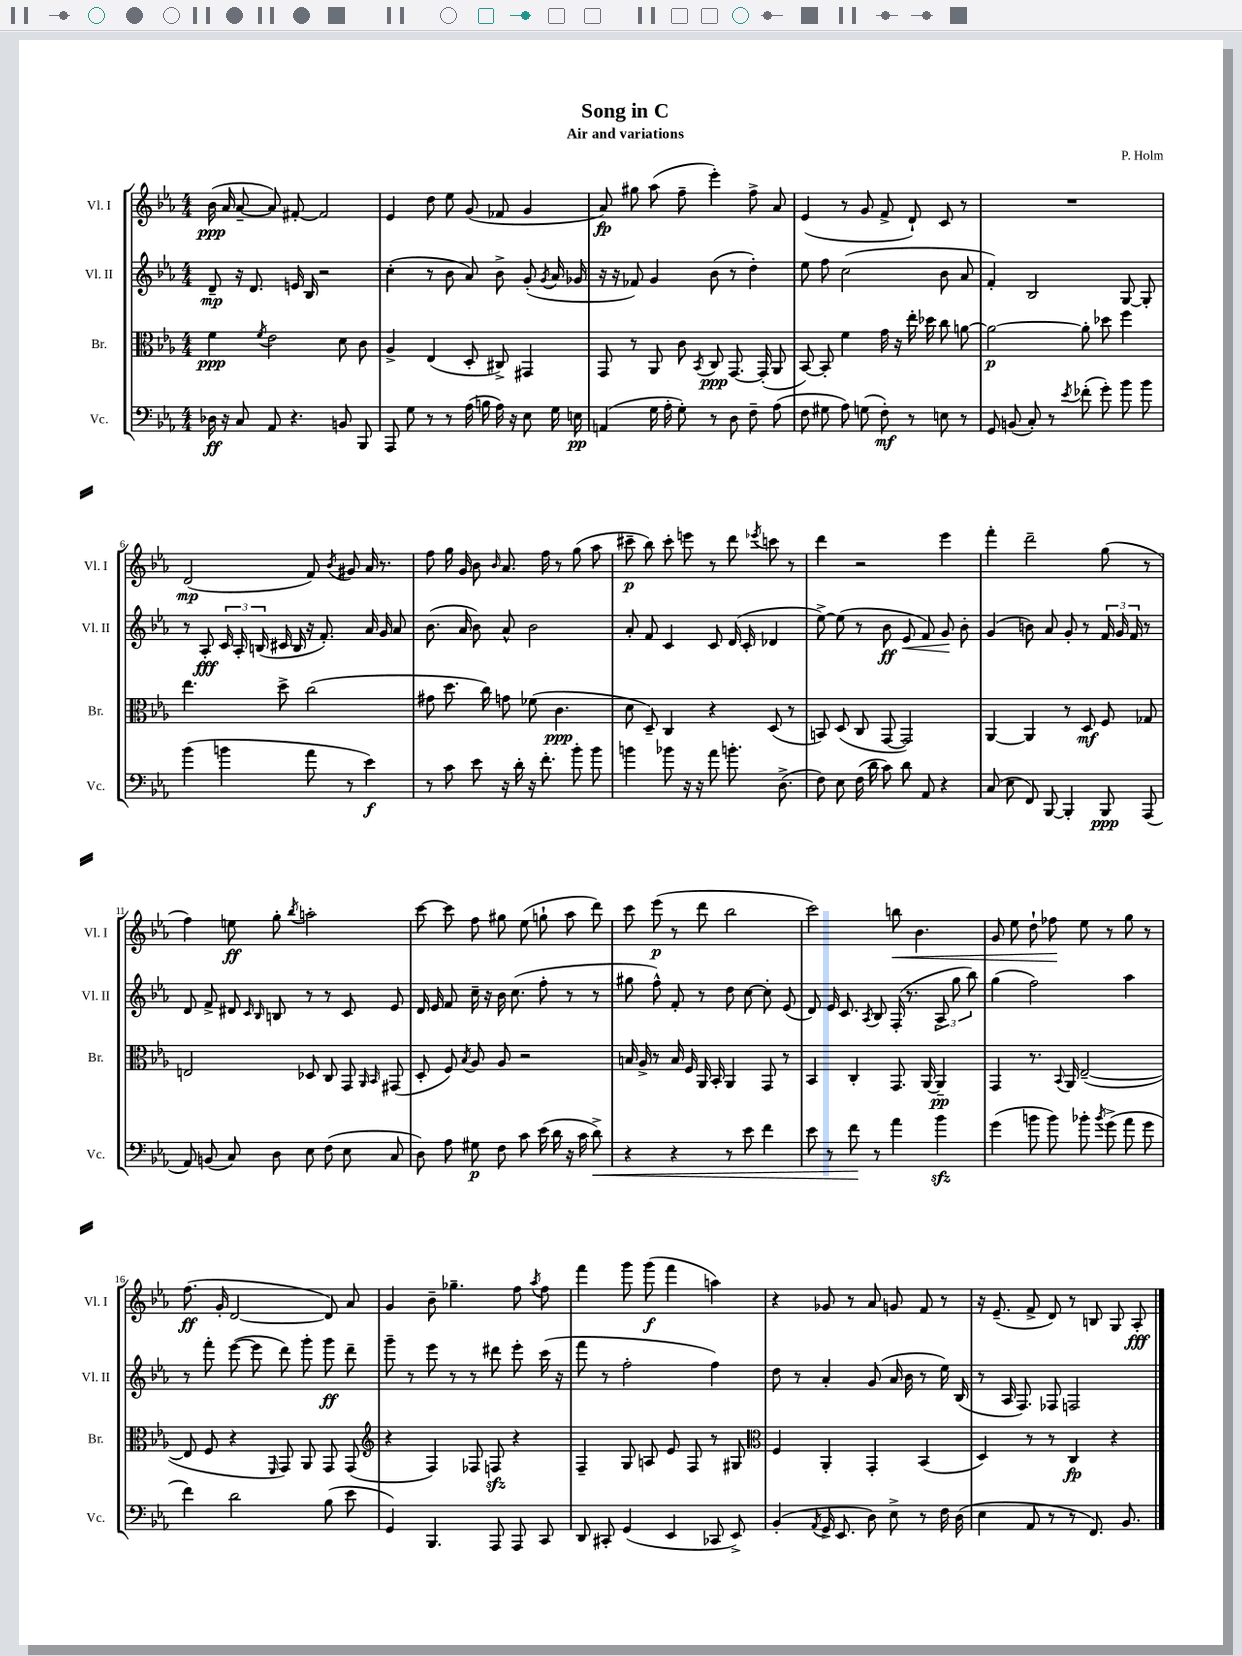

**kern	**kern	**kern	**kern
*staff4	*staff3	*staff2	*staff1
*clefF4	*clefC3	*clefG2	*clefG2
*k[b-e-a-]	*k[b-e-a-]	*k[b-e-a-]	*k[b-e-a-]
*M4/4	*M4/4	*M4/4	*M4/4
16D-	4f	8d~	(16b-
16r	.	.	16a-
8C	.	16r	[8a-~
.	.	8.d	.
.	8qf	.	.
8AA-	2e-	.	8a-])
4.r	.	16e	[8f#'
.	.	16B-	.
.	.	2r	2f#]
8BB	8d	.	.
8BBB-	8c	.	.
=	=	=	=
8AAA-	4A-^	(4cc'	4e-
8G	.	.	.
8r	(4E-	8r	8dd
8r	.	8b-	8ee-
(16A-	8D'	8a-)	(8g
16B	.	.	.
16A-)	8C#^)	8b-^	8f-
16r	.	.	.
8E-	4GG#	(8g'	4g
.	.	8qg	.
16G	.	16a-	.
16E	.	16g-	.
=	=	=	=
(4AA	8GG	16r	8a-)
.	.	16r	.
.	8r	8f-)	8gg#
16G	8AA-	4g	(8aa-
16A-'	.	.	.
8G')	8c	.	8ff~
.	8qBB-	.	.
8r	8C	(8b-	4eee-')
8D	[8.GG	8r	.
8F~	.	4dd')	8ff^
.	(16GG']	.	.
(8A-	8AA-	.	8a-
=	=	=	=
8F	[8BB-)	8ee-	(4e-
8G#	8BB-']	8ff	.
8A-)	4f	(2cc	8r
(8G	.	.	8g
8F')	16g	.	8f^
.	16r	.	.
8r	16ee-'	.	8d`)
.	16dd-	.	.
8E	8cc	8b-	8c
8r	[8a	8a-	8r
=	=	=	=
8GG	2a_	4f')	1r
(8BB	.	.	.
8C')	.	2B-	.
8r	.	.	.
8qe-	.	.	.
(8f-'	8a']	.	.
8g')	8dd-	.	.
8b-	4ff	[8G	.
8b-	.	8G']	.
=	=	=	=
(4b-	4.ee-	8r	(2d
.	.	8A-'	.
4b	.	24c	.
.	.	24A-'	.
.	.	(24B	.
.	8dd^	16c#	.
.	.	16B	.
8a-	(2cc	16r	8f)
.	.	8.f')	.
.	.	.	8qb-
8r	.	.	8g#
4e-)	.	16a-	16a-
.	.	16g	8.r
.	.	8a-	.
=	=	=	=
8r	8g#	(8.b-	8ff
8c	8.dd	.	16gg
.	.	16a-	16g
8e-	.	8b-)	8b-
.	16cc)	.	.
.	.	.	16qqb-
16r	8g	8a-^^	8.a-
16d'	.	.	.
16r	(8f-	2b-	.
8.f'	.	.	16ff
.	4.c	.	8r
8b-'	.	.	(8gg
8b-	.	.	8aa-
=	=	=	=
4b	8d	8a-'	8ccc#~
.	8D~)	8f	8bb-)
8b-	4C	4c	8ccc#'
16r	.	.	8eee
16r	.	.	.
8a-	4r	8c	8r
8.b'	.	(16d	8ddd
.	.	16c'	.
.	.	.	8qeee-
.	(8D	4d-	8ccc
(8.D^	.	.	.
.	8r	.	8r
=	=	=	=
8F)	8BB)	[8ee-^)	4ddd
8E-	(8D	(8ee-]	.
(16F	8C	8r	2r
16d	.	.	.
8c)	[8GG	8b-	.
8d	2GG])	8e-	.
8AA-	.	8f)	.
4r	.	8g	4eee-
.	.	8b-'	.
=	=	=	=
(8C	[4AA-	(4g	4fff'
8E-	.	.	.
8FF)	4AA-]	8b)	2ddd~
[8BBB-	.	8a-	.
4BBB-']	8r	8g'	.
.	8D	8r	.
8BBB-	8F	24f	(8gg
.	.	24g	.
.	.	24f	.
(8AAA-	8G-	8r	8r
=	=	=	=
8AA-)	2E	8d	4ff)
(8BB	.	8f^	.
8C)	.	8d#	8ee
.	.	16qqc	.
.	.	16qqB-	.
8D	.	8B	8gg'
.	.	.	8qbb-
8E-	8D-	8r	2aa'
(8F	8C	8r	.
8E-	8GG	8c	.
.	16qqAA-	.	.
.	16qqBB-	.	.
8C	(8GG#	8e-	.
=	=	=	=
8D)	8D'	16d	[8ccc
.	.	16e-	.
8A-	8F)	8f	8ccc]
.	8qB-	.	.
8G#	8A-	16cc~	8ff
.	.	16r	.
8F	8A-	16b-	8gg#
.	.	(8.cc	.
8c	2r	.	(8ee-
(16e-	.	8ff'	8gg`
16d	.	.	.
16r	.	8r	8aa-
16c	.	.	.
8d^)	.	8r	8ddd)
=	=	=	=
4r	16B	8gg#	8ccc
.	16A-^	.	.
.	8r	8ff^^)	(8eee-
4r	16B	8f'	8r
.	16F	.	.
.	16AA-	8r	8ddd
.	16BB-'	.	.
8r	4AA-	8dd	2bb-
8e-	.	[8cc	.
4f	8GG	8cc']	.
.	8r	(8e-	.
=	=	=	=
8e-	4BB-	8d)	2ccc)
8r	.	16e-	.
.	.	8.c	.
8f	4C'	.	.
.	.	8qA-	.
8r	.	8B-	.
4a-	8.GG	(16F'	8bb
.	.	8.r	.
.	.	.	4.b-
.	[16AA-	.	.
4b-	4AA-~]	12A-^	.
.	.	12gg	.
.	.	12bb-)	.
=	=	=	=
(4g	4GG	(4gg	8g
.	.	.	8ee-
8b	8.r	2ff)	8dd`
8b)	.	.	8ff-
.	8qqBB-	.	.
.	16AA-	.	.
8b-'	([2E-~	.	8ee-
8qb-	.	.	.
(8g^	.	.	8r
8a-	.	4aa-	8gg
8g	.	.	8r
=	=	=	=
4f)	8E-]	8r	(8.ff
.	8F	8fff'	.
.	.	.	16g'
2d	4r	([8eee-	[2d
.	.	8eee-]	.
.	16qqFF	.	.
.	8GG)	8ddd)	.
.	8AA-	8ggg'	.
(8B-	8GG	8ggg	8d])
8e-	(8GG	8ddd~	8a-
=	=	=	=
*	*clefG2	*	*
4GG)	4r	8ggg~	4g
.	.	8r	.
4.BBB-	4F)	8eee-	8b-~
.	.	8r	4.gg-~
.	8F-	8r	.
8AAA-	8F	8ddd#	.
8AAA-	4r	8eee-'	8ff
.	.	.	8qaa-
8CC	.	(16ccc	8ff
.	.	16r	.
=	=	=	=
8DD	4F~	8fff	4fff
8CC#'	.	8r	.
(4GG	8G	2ff'	8ggg
.	8A	.	(8ggg
4EE-	8e-	.	4fff
.	8F	.	.
8CC-	8r	4ff)	4aa)
8EE-^)	8G#	.	.
=	=	=	=
*	*clefC3	*	*
(4BB-'	4F	8dd	4r
.	.	8r	.
8qAA-	.	.	.
16GG^	4AA-'	4a-'	8g-
8.EE-	.	.	.
.	.	.	8r
8D)	4GG'	(8g	8a-
8E-^	.	16a-	8g
.	.	16b-	.
8r	(4BB-	8r	8f
16F	.	16ee-)	8r
(16D	.	(16B-	.
=	=	=	=
4E-	4D)	8r	16r
.	.	.	(8.e-~
.	.	16A-	.
.	.	8.F)	.
8AA-	8r	.	8f^
8r	8r	8F-	8d)
8r	4C	2F	8r
8.FF)	.	.	8B
.	4r	.	8G
8.BB-	.	.	.
.	.	.	8A-'
==	==	==	==
*-	*-	*-	*-
